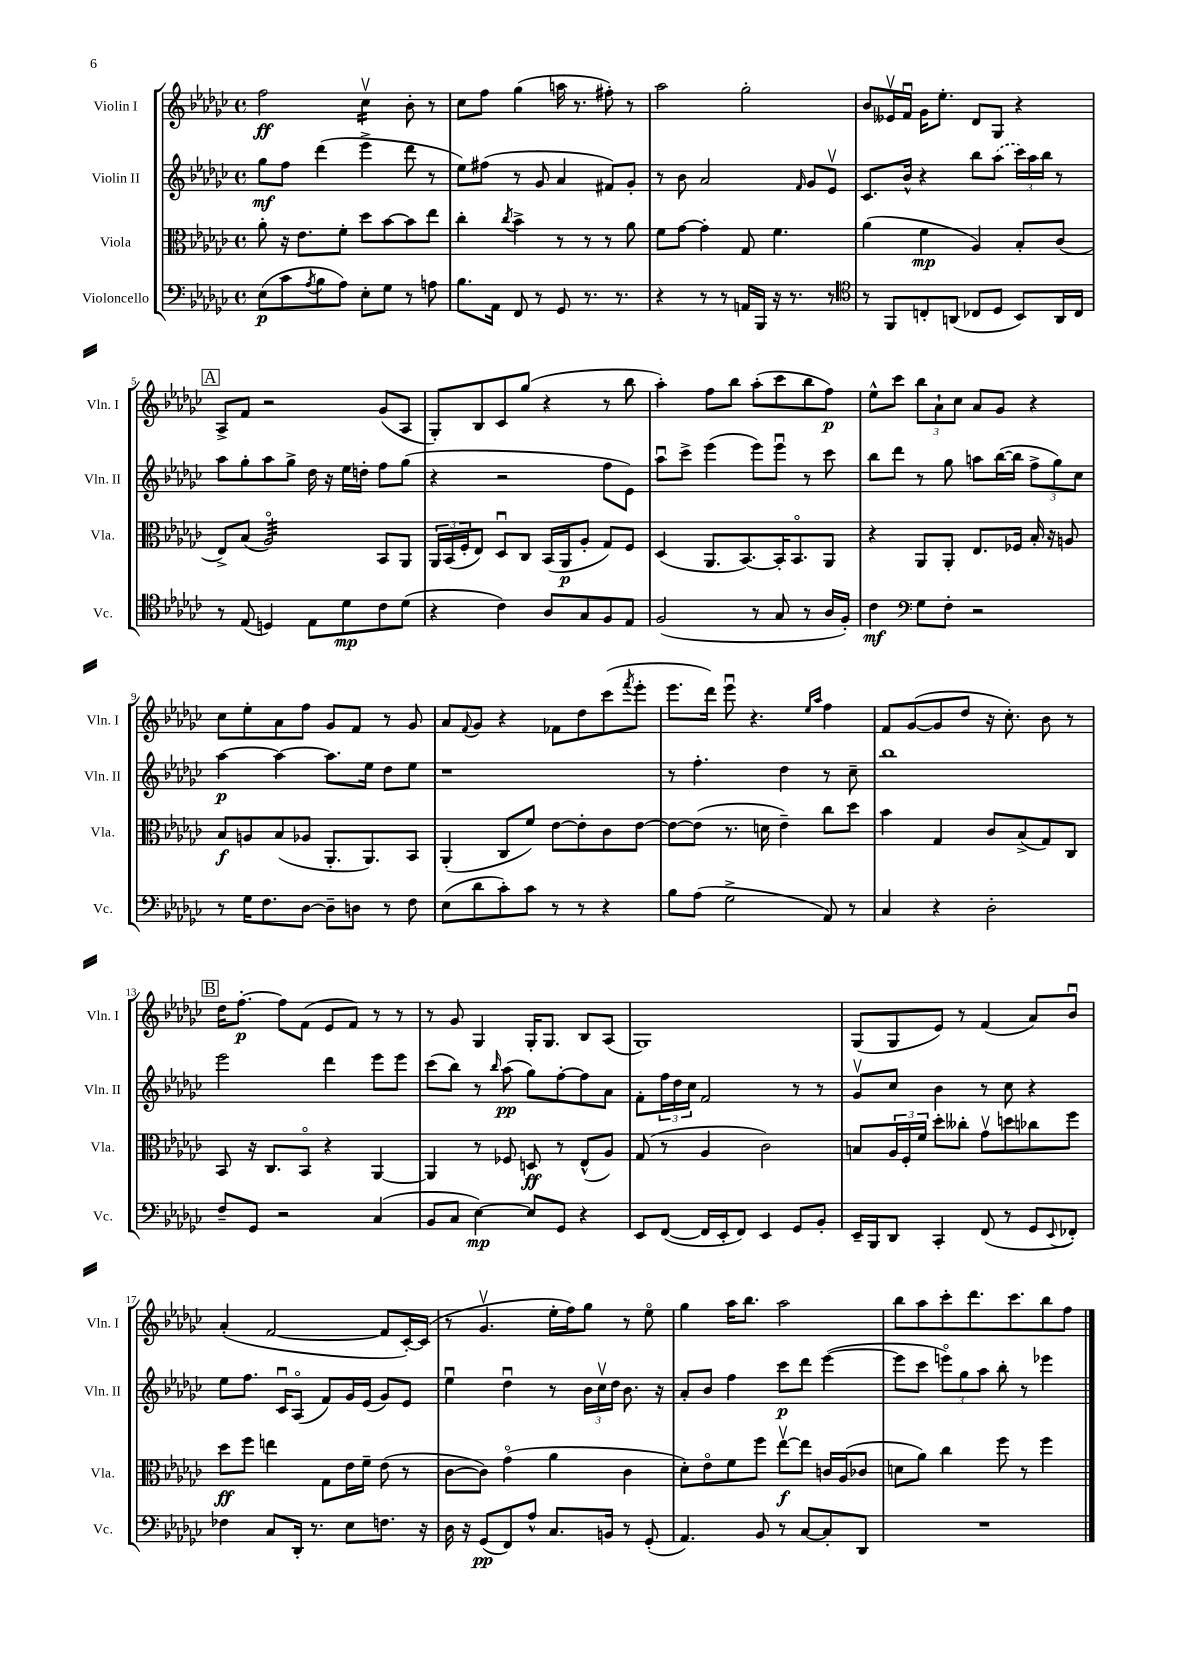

**kern	**kern	**kern	**kern
*staff4	*staff3	*staff2	*staff1
*clefF4	*clefC3	*clefG2	*clefG2
*k[b-e-a-d-g-c-]	*k[b-e-a-d-g-c-]	*k[b-e-a-d-g-c-]	*k[b-e-a-d-g-c-]
*M4/4	*M4/4	*M4/4	*M4/4
*met(c)	*met(c)	*met(c)	*met(c)
(8E-\L	8a-'\	8gg-\L	2ff\
8c-\	16r	8ff\J	.
.	8.e-\L	.	.
8qA-/	.	.	.
8B-\	.	(4ddd-\	.
8A-\J)	8f'\J	.	.
8E-'\L	8dd-\L	4eee-^\	4cc-v\
8G-\J	[8b-\	.	.
8r	8b-\]	8ddd-\	8b-'\
8A\	8ee-\J	8r	8r
=	=	=	=
8.B-\L	4cc-'\	8ee-\L)	8cc-\L
.	.	(8ff#\J	8ff\J
16AA-\Jk	.	.	.
.	8qcc-/	.	.
8FF/	4b-^\	8r	(4gg-\
8r	.	8g-/	.
8GG-/	8r	4a-/	16aa\
.	.	.	8.r
8.r	8r	.	.
.	8r	8f#/L)	8ff#'\)
8.r	.	.	.
.	8a-\	8g-'/J	8r
=	=	=	=
4r	8f\L	8r	2aa-\
.	[8g-\J	8b-\	.
8r	4g-'\]	2a-/	.
8r	.	.	.
16AA/LL	8G-/	.	2gg-'\
16BBB-/JJ	.	.	.
16r	4.f\	.	.
8.r	.	.	.
.	.	16qqf/	.
.	.	8g-/L	.
8r	.	8e-v/J	.
=	=	=	=
*clefC4	*	*	*
8r	(4a-\	8.c-/L	8b-/L
8FF/L	.	.	16e--v/L
.	.	16b-^^/Jk	16fu/JJ
8C'/	4f\	4r	16g-\LK
.	.	.	8.ee-'\J
(8AA/J	.	.	.
8C-/L	4A-/)	8bb-\L	8d-/L
8D-/J	.	(8aa-\J	8G-/J
8BB-/L)	8B-'/L	24ccc-\LL)	4r
.	.	24aa-\	.
.	.	24bb-\JJ	.
16AA/L	(8c-/J	8r	.
16C-/JJ	.	.	.
=	=	=	=
8r	8E-^/L)	8aa-\L	8A-^/L
(8E-/	(8B-/J	8gg-'\	8f/J
4D/)	2A-o/)	8aa-\	2r
.	.	8gg-^\J	.
8E-\L	.	16dd-\	.
.	.	16r	.
8d-\	.	16ee-\LL	.
.	.	16dd'\JJ	.
8c-\	8BB-/L	8ff\L	(8g-/L
(8d-\J	8AA-/J	(8gg-\J	8A-/J
=	=	=	=
4r	24AA-/LL	4r	8G-'/L)
.	(24BB-/	.	.
.	24F'/J	.	.
.	8E-/J)	.	8B-/
4c-\)	8D-u/L	2r	8c-/
.	8C-/J	.	(8gg-/J
8A-/L	(16BB-/LL	.	4r
.	16AA-/J	.	.
8G-/	8A-'/J	.	.
8F/	8G-/L)	8ff\L	8r
8E-/J	8F/J	8e-\J)	8bb-\
=	=	=	=
(2F/	(4D-/	8aa-u\L	4aa-'\)
.	.	8ccc-^\J	.
.	8.AA-/L	(4eee-\	8ff\L
.	.	.	8bb-\J
.	[8.BB-/)	.	.
8r	.	8eee-\L)	(8aa-'\L
8G-/	16BB-'/]K	8eee-u\J	8ccc-\
.	8.BB-o/	.	.
8r	.	8r	8bb-\
16A-/LL	8AA-/J	8ccc-\	8ff\J)
16F'/JJ)	.	.	.
=	=	=	=
4c-\	4r	8bb-\L	8ee-^^\L
.	.	8ddd-\J	8ccc-\J
*clefF4	*	*	*
8G-\L	8AA-/L	8r	12bb-\L
.	.	.	12a-`\
8F'\J	8AA-'/J	8gg-\	.
.	.	.	12cc-\J
2r	8.E-/L	8aa\L	8a-/L
.	.	([16bb-\L	8g-/J
.	16F-/Jk	16bb-\]JJ	.
.	16B-'/	12ff^\L	4r
.	16r	.	.
.	.	12gg-\)	.
.	8A/	.	.
.	.	12cc-\J	.
=	=	=	=
8r	8B-/L	[4aa-\	8cc-\L
16G-\LK	8A/	.	8ee-'\
8.F\	.	.	.
.	(8B-/	4aa-\_	8a-\
[8D-\J	8A-/J	.	8ff\J
8D-~\]L	8.AA-'/L	8.aa-\]L	8g-/L
8D\J	.	.	8f/J
.	8.AA-/)	16ee-\Jk	.
8r	.	8dd-\L	8r
8F\	8BB-/J	8ee-\J	8g-/
=	=	=	=
(8E-\L	(4AA-'/	1r	8a-/L
.	.	.	8qqf/
8d-\	.	.	8g-/J
8c-'\)	8C-/L	.	4r
8c-\J	8f/J)	.	.
8r	[8e-\L	.	8f-\L
8r	8e-'\]	.	8dd-\
4r	8c-\	.	(8ccc-\
.	.	.	8qfff/
.	[8e-\J	.	8eee-'\J
=	=	=	=
8B-\L	8e-\_L	8r	8.eee-\L
(8A-\J	(8e-\]J	4.ff'\	.
.	.	.	16ddd-\Jk)
2G-^\	8.r	.	8eee-u\
.	.	.	4.r
.	16d\	.	.
.	4e-~\)	4dd-\	.
.	.	.	16qqee-/LL
.	.	.	16qqaa-/JJ
8AA-/)	8cc-\L	8r	4ff\
8r	8dd-\J	8cc-~\	.
=	=	=	=
4C-/	4b-\	1bb-	8f/L
.	.	.	([8g-/
4r	4G-/	.	8g-/]
.	.	.	8dd-/J
2D-'\	8c-/L	.	16r
.	.	.	8.cc-'\)
.	(8B-^/	.	.
.	8G-/)	.	8b-\
.	8C-/J	.	8r
=	=	=	=
8F~/L	8BB-/	2eee-\	16dd-\LK
.	.	.	[8.ff'\J
8GG-/J	16r	.	.
.	8.C-/L	.	.
2r	.	.	8ff\]L
.	8BB-o/J	.	(8f\J
.	4r	4ddd-\	8e-/L
.	.	.	8f/J)
(4C-/	[4AA-/	8eee-\L	8r
.	.	8eee-\J	8r
=	=	=	=
8BB-/L	4AA-/]	(8ccc-\L	8r
8C-/J	.	8bb-\J)	8g-/
[4E-\)	8r	8r	4G-/
.	.	16qqbb-/	.
.	8F-/	(8aa-\	.
8E-/]L	8D/	8gg-\L)	16G-'/LK
.	.	.	8.G-/J
8GG-/J	8r	[8ff'\	.
4r	(8E-^^/L	8ff\]	8B-/L
.	8A-/J)	8a-\J	(8A-/J
=	=	=	=
8EE-/L	(8G-/	8f'\L	1G-)
([8FF/J	8r	24ff\L	.
.	.	24dd-\	.
.	.	24cc-\JJ	.
16FF/]LL	4A-/	2f/	.
16EE-'/J	.	.	.
8FF/J)	.	.	.
4EE-/	2c-\)	.	.
8GG-/L	.	8r	.
8BB-'/J	.	8r	.
=	=	=	=
16EE-~/LL	8B/L	8g-v/L	(8G-/L
16BBB-/J	.	.	.
8DD-/J	24A-/L	8cc-/J	8G-/
.	24F'/	.	.
.	24f/JJ	.	.
4CC-'/	8dd-'\L	4b-\	8e-/J)
.	8cc--'\J	.	8r
(8FF/	8g-v\L	8r	(4f/
8r	8dd\	8cc-\	.
8GG-/L	8cc-\	4r	8a-/L)
8qqEE-/	.	.	.
8FF-'/J)	8ff\J	.	8b-u/J
=	=	=	=
4F-\	8dd-\L	8ee-\L	(4a-'/
.	8ff\J	8.ff\J	.
8C-/L	4ee\	.	[2f/
.	.	16c-u/LK	.
16DD-'/Jk	.	(8A-o/J	.
8.r	.	.	.
.	8G-\L	8f/L)	.
8E-\L	16e-\L	16g-/L	.
.	16f~\JJ	(16e-/JJ	.
8.F\J	(8e-\	8g-/L)	8f/]L
.	8r	8e-/J	[16c-'/L)
16r	.	.	(16c-/]JJ
=	=	=	=
16D-\	[8c-\L	4ee-u\	8r
16r	.	.	.
(8GG-/L	8c-\]J)	.	4.g-v/
8FF/)	(4g-o\	4dd-u\	.
8A-^^/J	.	.	.
8.C-/L	4a-\	8r	16ee-'\LL
.	.	.	16ff\J)
.	.	24b-\LL	8gg-\J
.	.	24cc-v\	.
16BB/Jk	.	.	.
.	.	24dd-\JJ	.
8r	4c-\	8.b-\	8r
(8GG-'/	.	.	8ee-o\
.	.	16r	.
=	=	=	=
4.AA-/)	8d-'\L)	8a-'/L	4gg-\
.	8e-o\	8b-/J	.
.	8f\	4ff\	16aa-\LK
.	.	.	8.bb-\J
8BB-/	8ff\J	.	.
8r	[8ee-v\L	8ccc-\L	2aa-\
[8C-/L	8ee-\]J	8ddd-\J	.
8C-'/]	16c/LL	([4eee-\	.
.	(16A-/J	.	.
8DD-/J	8c-/J	.	.
=	=	=	=
1r	8d\L	8eee-\]L	8bb-\L
.	8a-\J)	8ccc-\J	8aa-\
.	4cc-\	12eeeo\L)	8ccc-'\
.	.	12gg-\	.
.	.	.	8.ddd-\
.	.	12aa-\J	.
.	8ff\	8bb-'\	.
.	.	.	8.ccc-\
.	8r	8r	.
.	4ff\	4eee-\	8bb-\
.	.	.	8ff\J
==	==	==	==
*-	*-	*-	*-
